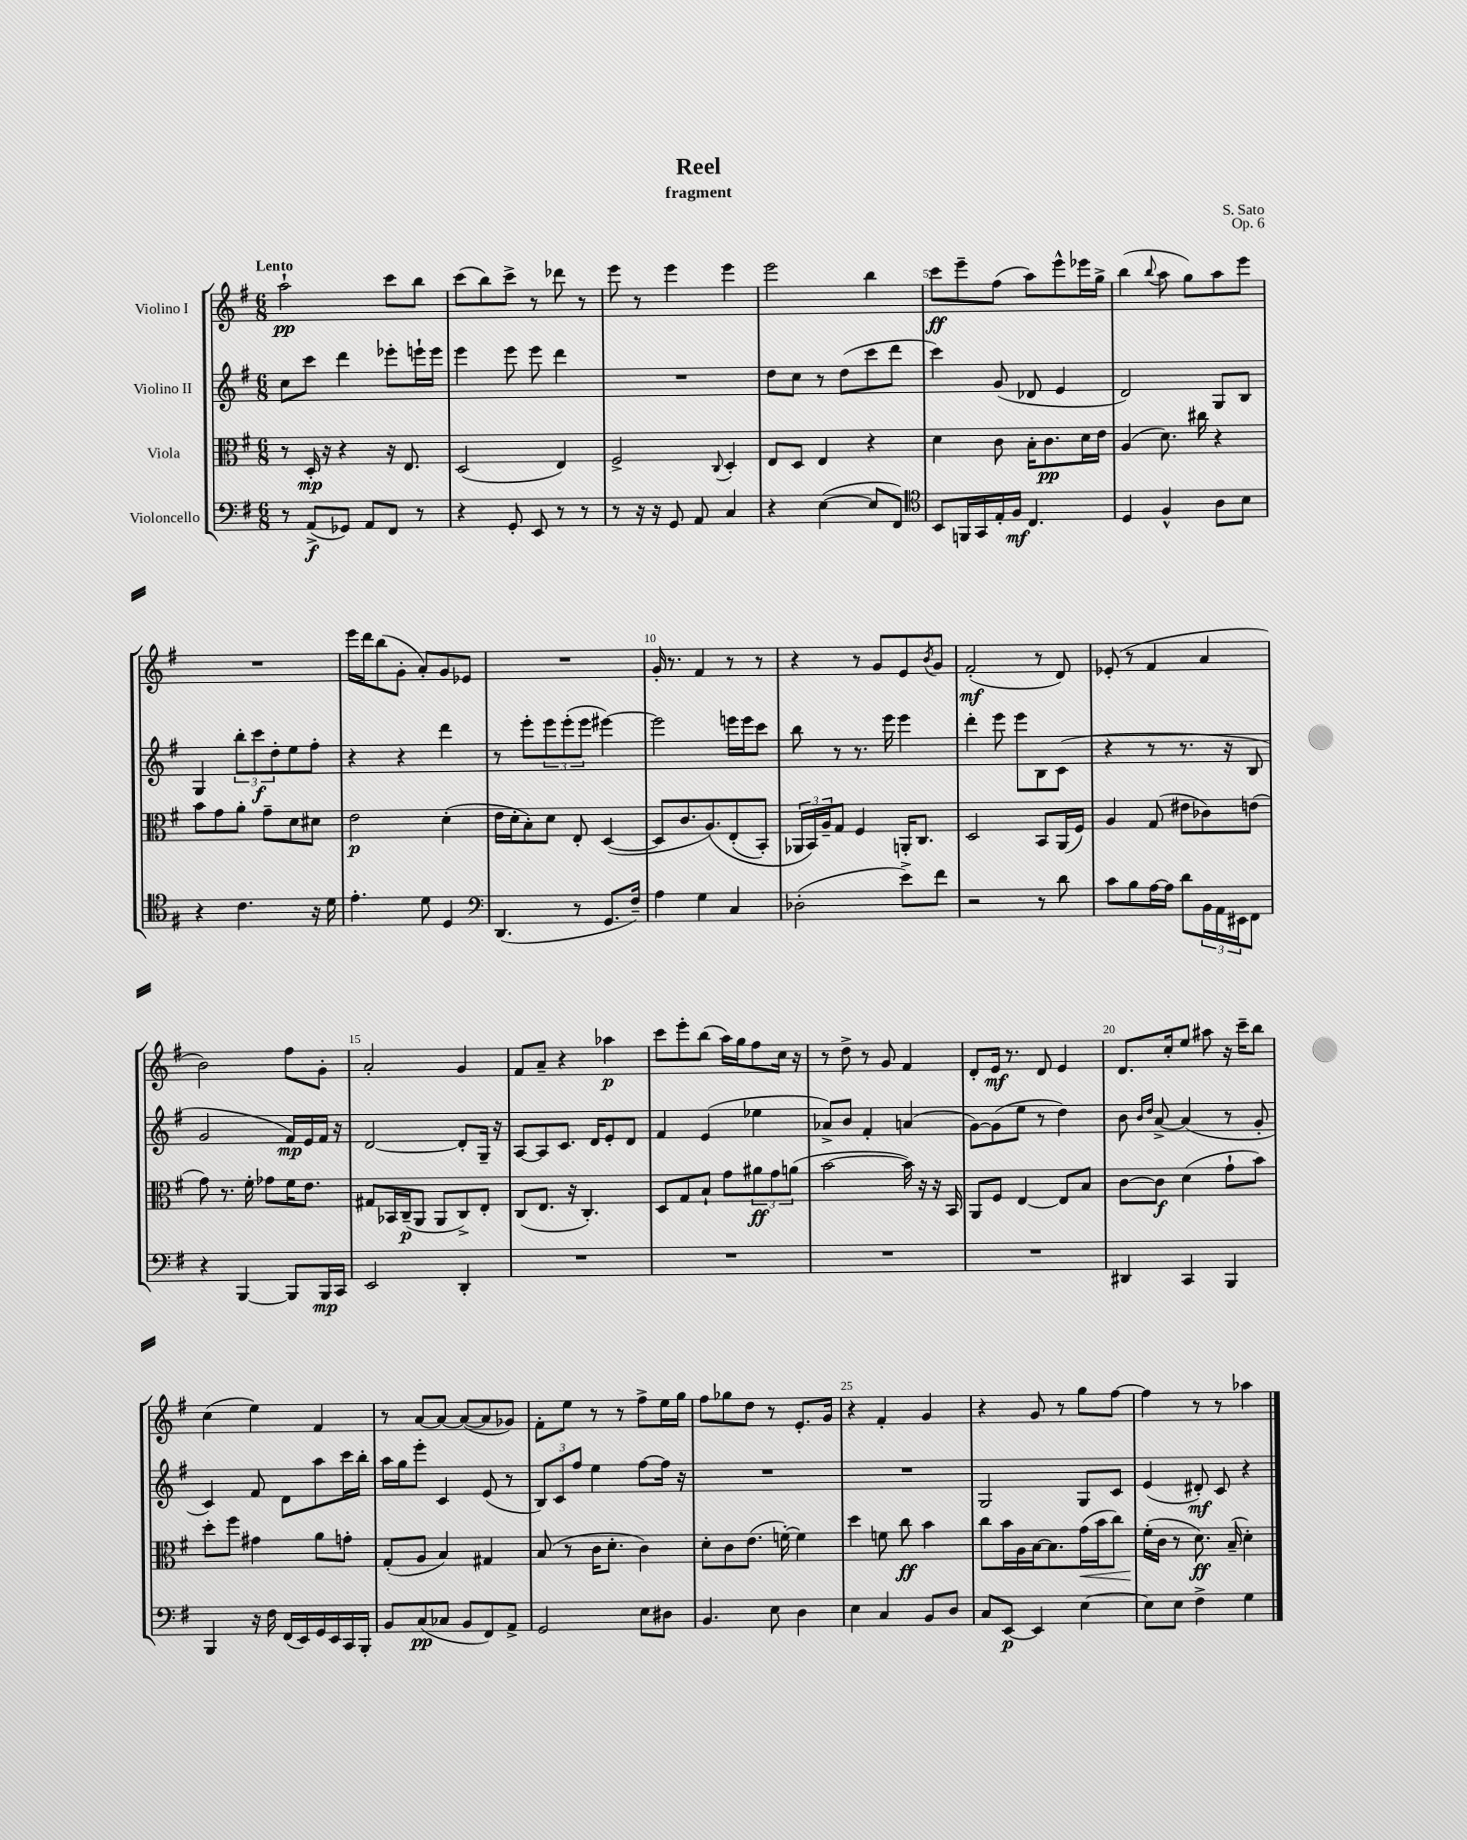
\header { title = "Reel" composer = "S. Sato" subtitle = "fragment" opus = "Op. 6" }
<<
\new StaffGroup <<
\new Staff = "s0" \with { instrumentName = "Violino I" } {
    \clef treble \key g \major \numericTimeSignature \time 6/8 \tempo "Lento"
    a''2-!\pp c'''8 b''8 |
    c'''8( b''8) c'''8-> r8 des'''8 r8 |
    e'''8 r8 e'''4 e'''4 |
    e'''2 b''4 |
    c'''8\ff e'''8-- fis''8( a''8) e'''8-^ ees'''16 g''16-> |
    b''4( \appoggiatura { b''8 } a''8 g''8) a''8 e'''8 |
    R2. |
    e'''16 d'''16 b''8( g'8-. a'8-.) g'8 ees'8 |
    R2. |
    g'16-. r8. fis'4 r8 r8 |
    r4 r8 g'8 e'8 \acciaccatura { b'8 } g'8 |
    fis'2-.\mf( r8 d'8) |
    ees'8-.( r8 fis'4 a'4 |
    b'2) fis''8 g'8-. |
    a'2-. g'4 |
    fis'8 a'8-- r4 aes''4\p |
    c'''8 e'''8-. b''8( a''16) g''16 fis''8 c''16 r16 |
    r8 d''8-> r8 g'8 fis'4 |
    d'8-. e'16\mf r8. d'8 e'4 |
    d'8. c''16-. e''8 ais''8 r16 c'''16-- b''8 |
    c''4( e''4) fis'4 |
    r8 a'8~ a'8~ a'8~( a'8 ges'8) |
    fis'8-. e''8 r8 r8 fis''8-> e''16 g''16 |
    fis''8 ges''8 d''8 r8 e'8.-. g'16 |
    r4 fis'4-. g'4 |
    r4 g'8 r8 g''8 fis''8~ |
    fis''4 r8 r8 aes''4 \bar "|." |
}
\new Staff = "s1" \with { instrumentName = "Violino II" } {
    \clef treble \key g \major \numericTimeSignature \time 6/8
    c''8 c'''8 d'''4 ees'''8-. e'''16-! e'''16 |
    e'''4 e'''8 e'''8 d'''4 |
    R2. |
    d''8 c''8 r8 d''8( c'''8 d'''8 |
    c'''4) g'8( des'8 e'4 |
    d'2) g8 b8 |
    g4 \tuplet 3/2 { b''8-. c'''8\f d''8-. } e''8 fis''8-. |
    r4 r4 d'''4 |
    r8 e'''8-. \tuplet 3/2 { e'''8 e'''8-.( e'''8 } eis'''4~) |
    eis'''2 e'''16 e'''16 c'''8 |
    b''8 r8 r8. e'''16 e'''4 |
    d'''4-. e'''8 e'''8 b8 c'8( |
    r4 r8 r8. r16 b8 |
    g'2 fis'16\mp) e'16 fis'16 r16 |
    d'2~ d'8-. g16-- r16 |
    a8~ a8 c'8. d'16 e'8-. d'8 |
    fis'4 e'4( ees''4 |
    aes'8->) b'8 fis'4-. a'4( |
    g'8~) g'8( e''8 r8 d''4) |
    b'8 \grace { b'16 d''16 } a'8~-> a'4( r8 g'8-. |
    c'4) fis'8 d'8 a''8 c'''16 b''16-. |
    a''16 g''16 e'''8-. c'4 e'8( r8 |
    \tuplet 3/2 { b8) c'8 fis''8 } e''4 fis''8~ fis''16 r16 |
    R2. |
    R2. |
    g2 g8 c'8 |
    e'4( dis'8-.\mf) c'8 r4 \bar "|." |
}
\new Staff = "s2" \with { instrumentName = "Viola" } {
    \clef alto \key g \major \numericTimeSignature \time 6/8
    r8 d16-.\mp r16 r4 r16 e8. |
    d2( e4) |
    fis2-> \appoggiatura { c8 } d4-. |
    e8 d8 e4 r4 |
    d'4 c'8 b16-. c'8.\pp d'16 e'16 |
    a4( d'8.) cis''16 r4 |
    b'8 g'8 a'8-. g'8-- d'8 dis'8 |
    e'2\p d'4-.( |
    e'16 d'16-. b8-.) d'8 e8-. d4~( |
    d8 c'8. a8.)\( e8-.( b,8-.) |
    \tuplet 3/2 { aes,16 b,16\) a16-- } g8 fis4 a,16-. c8. |
    d2 b,8 a,16( fis16) |
    a4 g8( eis'8 ces'8) e'8( |
    g'8) r8. fis'16-. ges'8 fis'16 e'8. |
    gis8 bes,16 c16--\p( a,8 a,8 c8->) e8-. |
    c8( e8. r16 c4.-.) |
    d8 g8 b8-! g'8 \tuplet 3/2 { ais'8\ff g'8 a'8( } |
    b'2~ b'16) r16 r16 b,16 |
    a,8 fis8 e4~ e8 b8 |
    c'8~ c'8\f d'4( g'8-! b'8) |
    d''8-. fis''8 gis'4 a'8 g'8-. |
    g8-.( a8 b4) gis4 |
    b8( r8 c'16 d'8.-. c'4) |
    d'8-. c'8 e'8.( f'16~-.) f'4 |
    d''4 f'8 c''8\ff b'4 |
    c''8 b'16 a16 b16~ b8. g'16\<( b'16 c''8) |
    fis'16-.\!( c'16 r8 d'8.\ff) b16--( d'4-.) \bar "|." |
}
\new Staff = "s3" \with { instrumentName = "Violoncello" } {
    \clef bass \key g \major \numericTimeSignature \time 6/8
    r8 a,8->\f( ges,8) a,8 fis,8 r8 |
    r4 g,8-. e,8 r8 r8 |
    r8 r16 r16 g,8 a,8 c4 |
    r4 e4~( e8 fis,8) |
    \clef tenor b,8 f,16 g,16 e16-. fis16\mf c4. |
    d4 fis4-^ a8 b8 |
    r4 c'4. r16 d'16 |
    e'4.-. d'8 d4 |
    \clef bass d,4.( r8 g,8. fis16--) |
    a4 g4 c4 |
    des2-.( e'8->) fis'8 |
    r2 r8 d'8 |
    c'8 b8 a16~ a16 d'8 \tuplet 3/2 { b,16 a,16 eis,16 } fis,8 |
    r4 b,,4~ b,,8 b,,16\mp c,16 |
    e,2 d,4-. |
    R2. |
    R2. |
    R2. |
    R2. |
    dis,4 c,4 b,,4 |
    b,,4 r16 fis16 fis,16( e,16) g,16 e,16 c,16 b,,16-. |
    b,8 c8\pp( ces8 b,8 fis,8) a,8-> |
    g,2 e8 dis8 |
    b,4. e8 d4 |
    e4 c4 b,8 d8 |
    c8 e,8~\p e,4 e4~ |
    e8 e8 fis4-> g4 \bar "|." |
}
>>
>>
\layout { \context { \Score \override BarNumber.break-visibility = ##(#f #t #t) barNumberVisibility = #(every-nth-bar-number-visible 5) } }
